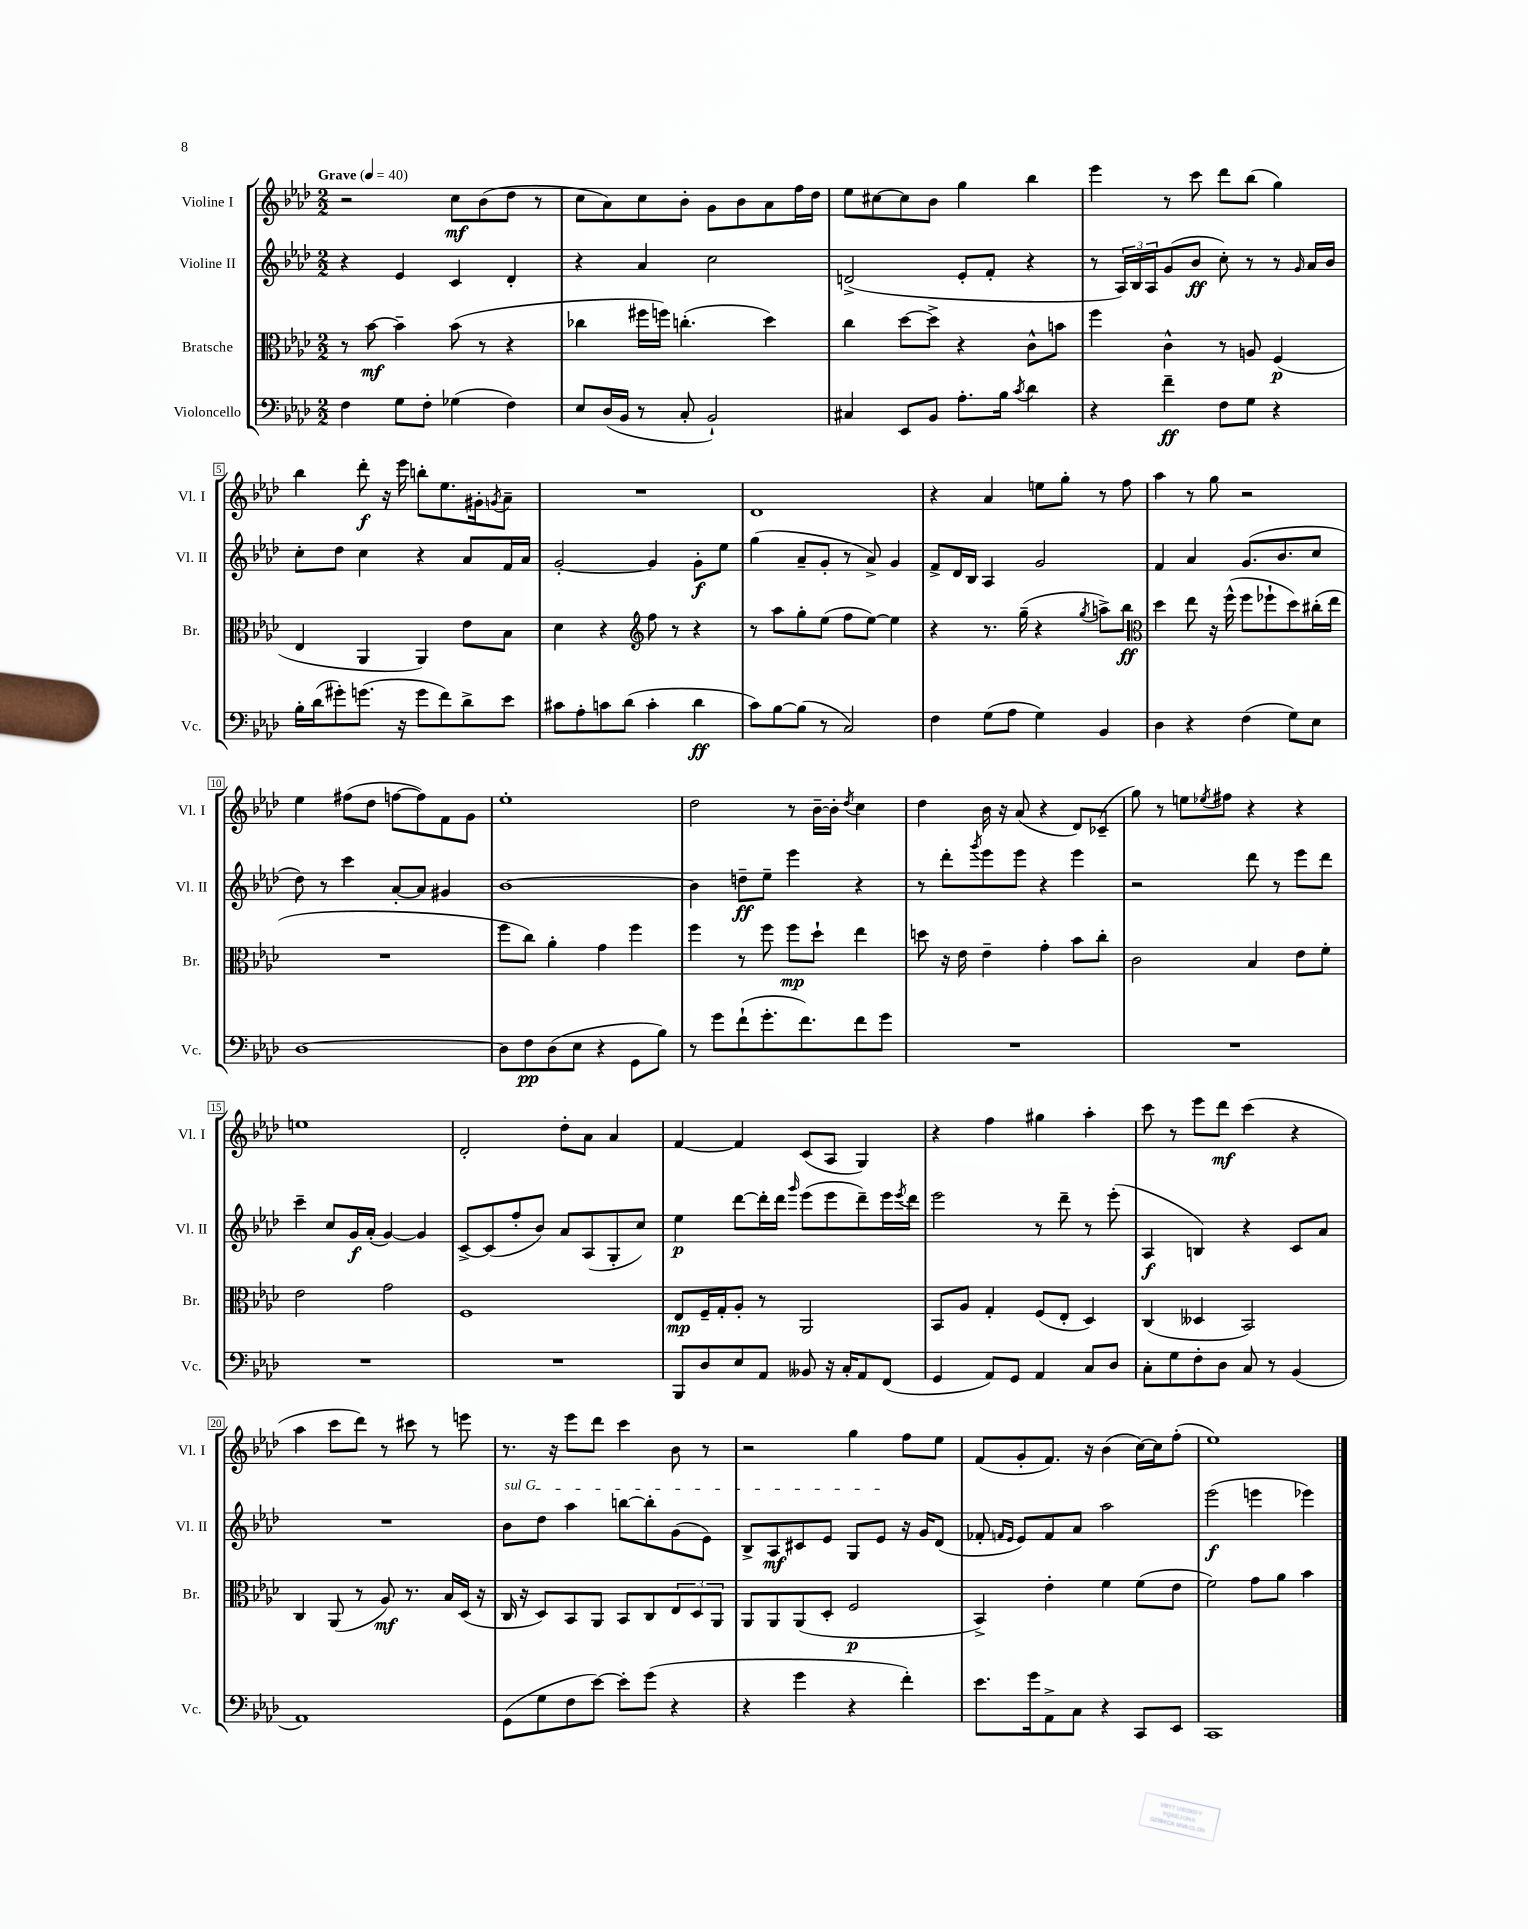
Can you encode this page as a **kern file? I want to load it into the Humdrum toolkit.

**kern	**kern	**kern	**kern
*staff4	*staff3	*staff2	*staff1
*clefF4	*clefC3	*clefG2	*clefG2
*k[b-e-a-d-]	*k[b-e-a-d-]	*k[b-e-a-d-]	*k[b-e-a-d-]
*M2/2	*M2/2	*M2/2	*M2/2
*MM40	*MM40	*MM40	*MM40
4F	8r	4r	2r
.	[8b-	.	.
8G	4b-~]	4e-	.
8F'	.	.	.
(4G-	(8b-	4c	8cc
.	8r	.	(8b-
4F)	4r	4d-'	8dd-
.	.	.	8r
=	=	=	=
8E-	4cc-	4r	8cc
(16D-	.	.	8a-)
16BB-	.	.	.
8r	16ff#	4a-	8cc
.	16ff)	.	.
8C'	(4.cc'	.	8b-'
2BB-`)	.	2cc	8g
.	.	.	8b-
.	4dd-)	.	8a-
.	.	.	16ff
.	.	.	16dd-
=	=	=	=
4C#	4cc	(2d^	8ee-
.	.	.	[8cc#
8EE-	[8dd-	.	8cc#]
8BB-	8dd-^]	.	8b-
8.A-'	4r	8e-'	4gg
.	.	8f'	.
16B-	.	.	.
8qc	.	.	.
4d-	8c^^	4r	4bb-
.	8b	.	.
=	=	=	=
4r	4ff	8r	4eee-
.	.	24A-)	.
.	.	24B-	.
.	.	24A-	.
4f~	4c^^	(8g	8r
.	.	8b-	8ccc
8F	8r	8cc')	8ddd-
8G	8A	8r	(8bb-
4r	(4F	8r	4gg)
.	.	16qqg	.
.	.	16a-	.
.	.	16b-	.
=	=	=	=
16B-'	4E-	8cc'	4bb-
(16d-	.	.	.
8g#')	.	8dd-	.
(8.g	4AA-	4cc	8ddd-'
.	.	.	16r
16r	.	.	16eee-
8g	4AA-)	4r	8bb'
8f)	.	.	8.ee-
8d-^	8e-	8a-	.
.	.	.	16g#'
.	.	.	8qg
8e-	8B-	16f	8a-~
.	.	16a-	.
=	=	=	=
8c#	4d-	[2g'	1r
8A-'	.	.	.
8c	4r	.	.
(8d-	.	.	.
*	*clefG2	*	*
4c'	8ff	4g]	.
.	8r	.	.
4d-	4r	8g'	.
.	.	8ee-	.
=	=	=	=
8c)	8r	(4gg	1d-
[8B-	8aa-	.	.
(8B-]	8gg'	8a-~	.
8r	(8ee-	8g'	.
2C)	8ff	8r	.
.	[8ee-)	8a-^)	.
.	4ee-]	4g	.
=	=	=	=
4F	4r	8f^	4r
.	.	16d-	.
.	.	16B-	.
(8G	8.r	4A-	4a-
8A-	.	.	.
.	(16gg~	.	.
4G)	4r	2g	8ee
.	.	.	8gg'
.	8qgg	.	.
4BB-	8aa^)	.	8r
.	8bb-	.	8ff
=	=	=	=
*	*clefC3	*	*
4D-	4dd-	4f	4aa-
4r	8ee-	4a-	8r
.	16r	.	8gg
.	(16ff^^	.	.
(4F	8ff	(8.g	2r
.	8ff-`	.	.
.	.	8.b-	.
8G)	8dd-)	.	.
8E-	(16cc#'	8cc	.
.	16ee-	.	.
=	=	=	=
[1D-	1r	8dd-)	4ee-
.	.	8r	.
.	.	4ccc	(8ff#
.	.	.	8dd-
.	.	[8a-'	[8ff
.	.	8a-]	8ff])
.	.	4g#	8f
.	.	.	8g
=	=	=	=
8D-]	8ff	[1b-	1ee-'
8F	8cc)	.	.
(8D-	4a-'	.	.
8E-	.	.	.
4r	4g	.	.
8GG	4ff	.	.
8B-)	.	.	.
=	=	=	=
8r	4ff	4b-]	2dd-
8g	.	.	.
(8f`	8r	8dd~	.
8.g'	8ff	8ee-~	.
.	8ff	4eee-	8r
8.f)	.	.	.
.	8dd-`	.	[16b-~
.	.	.	16b-']
.	.	.	8qdd-
8f	4ee-	4r	4cc
8g	.	.	.
=	=	=	=
1r	8dd	8r	4dd-
.	16r	8ddd-'	.
.	16e-	.	.
.	.	8qggg	.
.	4e-~	8eee-	16b-
.	.	.	16r
.	.	8eee-	(8a-
.	4g'	4r	4r
.	8b-	4eee-	8d-)
.	8cc'	.	(8c-~
=	=	=	=
1r	2c	2r	8gg)
.	.	.	8r
.	.	.	8ee
.	.	.	8qee-
.	.	.	8ff#
.	4B-	8ddd-	4r
.	.	8r	.
.	8e-	8eee-	4r
.	8f'	8ddd-	.
=	=	=	=
1r	2e-	4ccc~	1ee
.	.	8cc	.
.	.	16g	.
.	.	(16a-'	.
.	2g	[4g)	.
.	.	4g]	.
=	=	=	=
1r	1F	[8c^	2d-'
.	.	(8c]	.
.	.	8ff'	.
.	.	8b-)	.
.	.	8a-	8dd-'
.	.	(8A-	8a-
.	.	8G'	4a-
.	.	8cc)	.
=	=	=	=
8BBB-	8E-	4ee-	[4f
8D-	16F~	.	.
.	16G'	.	.
8E-	8A-'	[8ddd-	4f]
8AA-	8r	16ddd-']	.
.	.	16ddd-	.
.	.	16qqggg	.
8BB--	2AA-	(8eee-	(8c
16r	.	8eee-	8A-
16C'	.	.	.
8AA-	.	8ddd-~)	4G)
(8FF	.	16eee-	.
.	.	8qeee-	.
.	.	16ddd-	.
=	=	=	=
4GG	8BB-	2eee-	4r
.	8A-	.	.
8AA-)	4G'	.	4ff
8GG	.	.	.
4AA-	(8F	8r	4gg#
.	8E-'	8ddd-~	.
8C	4D-)	8r	4aa-'
8D-	.	(8eee-'	.
=	=	=	=
8C'	(4C	4A-	8ccc
8G	.	.	8r
8F'	4D--	4B)	8eee-
8D-	.	.	8ddd-
8C	2BB-)	4r	(4ccc
8r	.	.	.
(4BB-	.	8c	4r
.	.	8a-	.
=	=	=	=
1AA-)	4C	1r	4aa-
.	(8AA-	.	8ccc
.	8r	.	8ddd-)
.	8A-)	.	8r
.	8.r	.	8ccc#
.	.	.	8r
.	16B-	.	.
.	(16D-	.	8eee
.	16r	.	.
=	=	=	=
(8GG	16C	8b-	8.r
.	16r	.	.
8G	8D-)	8dd-	.
.	.	.	16r
8F	8BB-	4aa-	8eee-
[8e-)	8AA-	.	8ddd-
8e-']	8BB-	[8bb	4ccc
(8g	8C	8bb']	.
4r	12E-	(8g	8b-
.	12D-	.	.
.	.	8e-)	8r
.	12AA-	.	.
=	=	=	=
4r	8AA-	8B-^	2r
.	8AA-	8A-	.
4g	(8AA-	8c#	.
.	8D-'	8e-	.
4r	2F	8G	4gg
.	.	8e-	.
4f')	.	16r	8ff
.	.	16g	.
.	.	(8d-	8ee-
=	=	=	=
8.e-	4BB-^)	8f-'	(8f
.	.	16qqf	.
.	.	16qqe-	.
.	.	8e-)	8g'
16g	.	.	.
8AA-^	4e-'	8f	8.f)
8C	.	8a-	.
.	.	.	16r
4r	4f	2aa-	(4b-
8CC	(8f	.	[16cc)
.	.	.	16cc]
8EE-	8e-	.	(8ff'
=	=	=	=
1CC	2f)	(2eee-	1ee-)
.	8g	4eee	.
.	8a-	.	.
.	4b-	4eee-)	.
==	==	==	==
*-	*-	*-	*-
